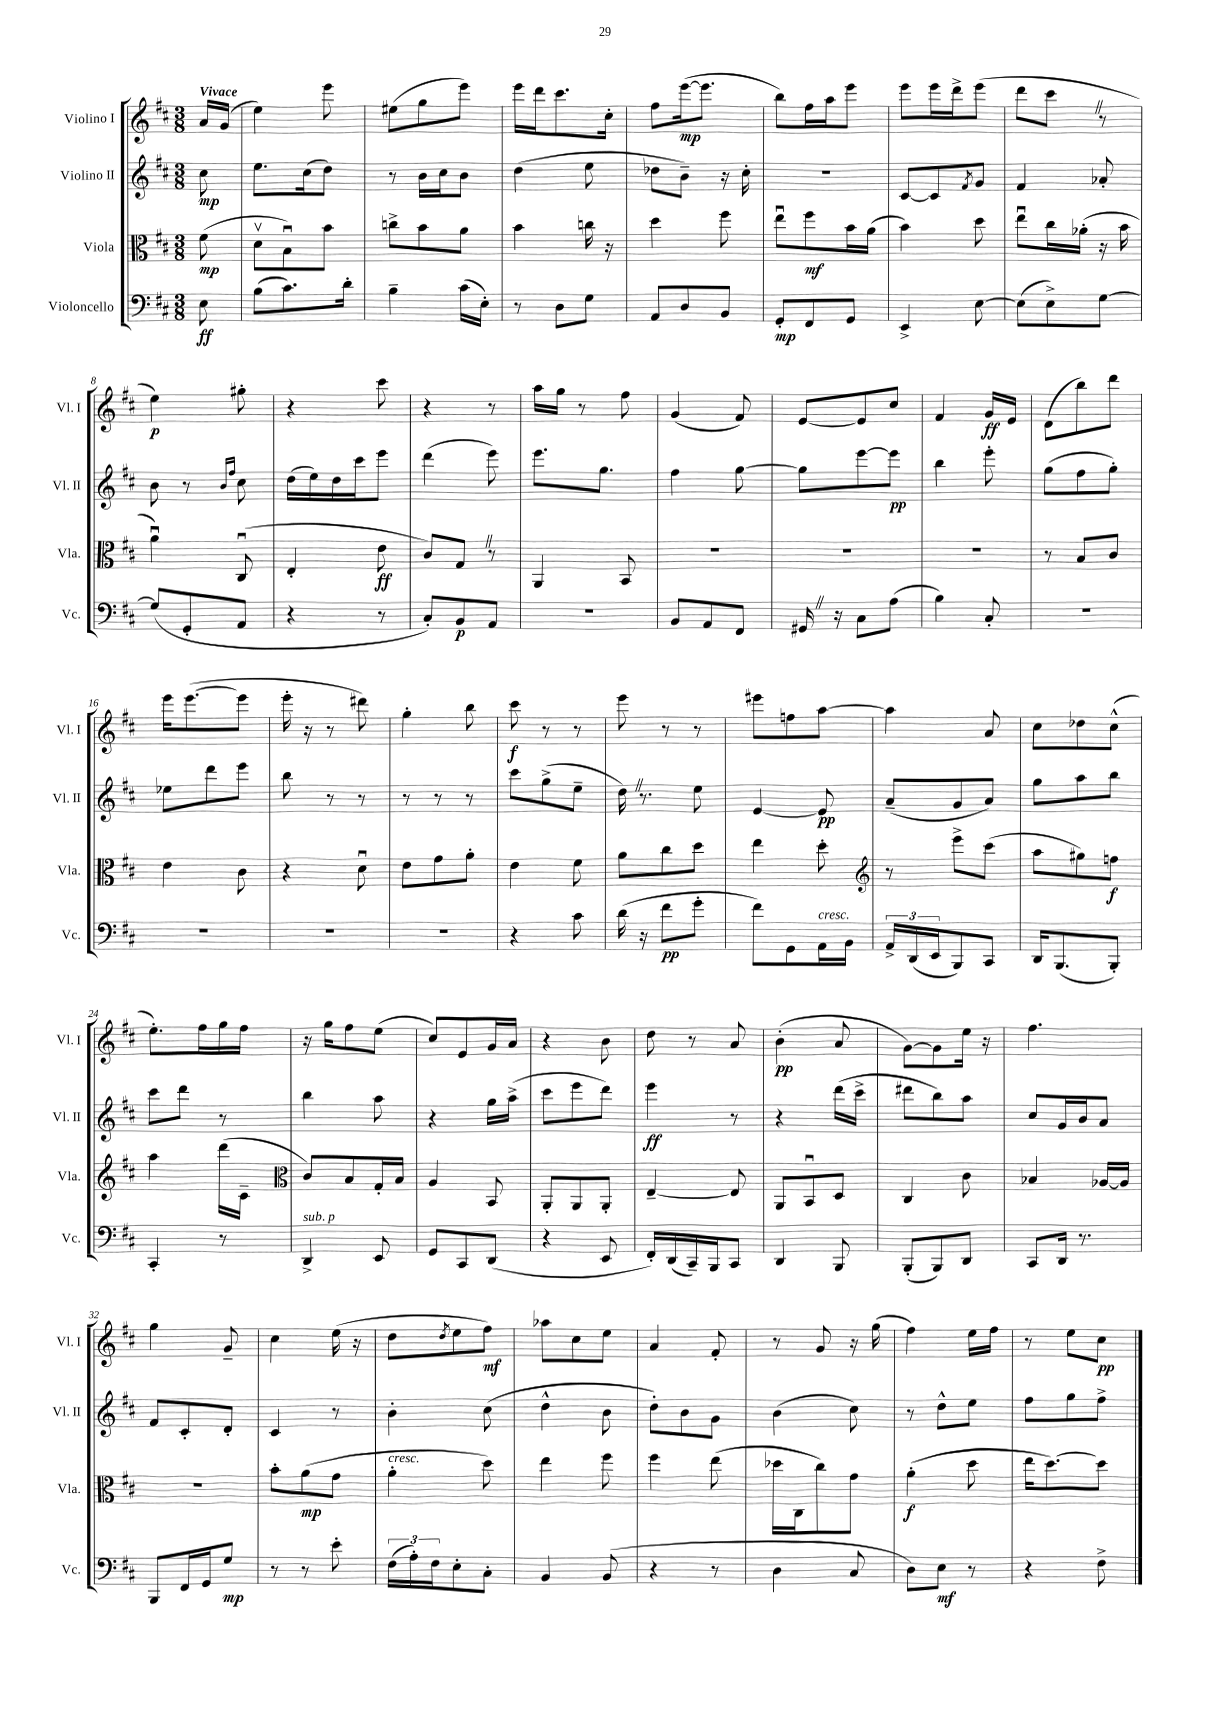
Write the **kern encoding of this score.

**kern	**kern	**kern	**kern
*staff4	*staff3	*staff2	*staff1
*clefF4	*clefC3	*clefG2	*clefG2
*k[f#c#]	*k[f#c#]	*k[f#c#]	*k[f#c#]
*M3/8	*M3/8	*M3/8	*M3/8
8E\	(8f#\	8cc#\	16a/LL
.	.	.	(16g/JJ
=	=	=	=
(8B\L	8dv\L	8.ee\L	4ee\)
8.c#\)	8Bu\)	.	.
.	.	(16cc#\k	.
.	8b\J	8dd\J)	8eee\
16d'\Jk	.	.	.
=	=	=	=
4B~\	8cc^\L	8r	(8ee#\L
.	8b\	16b\LL	8gg\
.	.	16cc#\J	.
(16c#\LL	8a\J	8b\J	8eee\J)
16E'\JJ)	.	.	.
=	=	=	=
8r	4b\	(4dd\	16eee\LL
.	.	.	16ddd\J
8D\L	.	.	8.ccc#\
8G\J	16cc\	8ee\	.
.	16r	.	16cc#'\Jk
=	=	=	=
8AA/L	4dd\	8dd-\L	8ff#\L
8D/	.	8b~\J)	([16eee\k
.	.	.	8.eee\]J
8BB/J	8ff#\	16r	.
.	.	16cc#'\	.
=	=	=	=
8GG'/L	8eeu\L	4.r	8bb\L)
8FF#/	8ff#\	.	16ff#\L
.	.	.	16aa\J
8GG/J	16b\L	.	8eee\J
.	(16a\JJ	.	.
=	=	=	=
4EE^/	4b\)	[8c#/L	8eee\L
.	.	8c#/]	16eee\L
.	.	.	16ddd^\J
.	.	8qf#/	.
[8E\	8dd\	8g/J	(8eee\J
=	=	=	=
(8E\]L	8eeu\L	4f#/	8ddd\L
8E^\)	16cc#\L	.	8ccc#\J
.	(16a-'\JJ	.	.
[8G\J	16r	8a-'/	8r
.	16b\	.	.
=	=	=	=
(8G/]L	4au\)	8b\	4ee\)
8GG'/	.	8r	.
.	.	16qqb/LL	.
.	.	16qqff#/JJ	.
8AA/J	(8C#u/	8cc#\	8gg#'\
=	=	=	=
4r	4E'/	(16dd\LL	4r
.	.	16ee\)	.
.	.	16dd\	.
.	.	16ccc#\J	.
8r	8e\	8eee\J	8ccc#\
=	=	=	=
8C#'/L)	8c#/L)	(4ddd\	4r
8BB/	8G/J	.	.
8AA/J	8r	8eee\)	8r
=	=	=	=
4.r	4AA/	8.eee\L	16aa\LL
.	.	.	16gg\JJ
.	.	.	8r
.	.	8.gg\J	.
.	8BB/	.	8ff#\
=	=	=	=
8BB/L	4.r	4ff#\	(4g/
8AA/	.	.	.
8FF#/J	.	[8gg\	8f#/)
=	=	=	=
16GG#/	4.r	8gg\]L	[8e/L
16r	.	.	.
8C#\L	.	[8eee\	8e/]
(8A\J	.	8eee\]J	8cc#/J
=	=	=	=
4B\)	4.r	4bb\	4f#/
8C#'/	.	8eee'\	16g/LL
.	.	.	16e/JJ
=	=	=	=
4.r	8r	(8gg\L	(8d\L
.	8B/L	8ff#\	8bb\)
.	8c#/J	8gg'\J)	8ddd\J
=	=	=	=
4.r	4e\	8ee-\L	16eee\LK
.	.	.	([8.eee\
.	.	8ddd\	.
.	8c#\	8eee\J	8eee\]J
=	=	=	=
4.r	4r	8bb\	16eee'\
.	.	.	16r
.	.	8r	8r
.	8du\	8r	8ddd#\)
=	=	=	=
4.r	8e\L	8r	4gg'\
.	8g\	8r	.
.	8a'\J	8r	8bb\
=	=	=	=
4r	4e\	8ccc#\L	8ccc#\
.	.	(8gg^\	8r
8c#\	8f#\	8ee~\J	8r
=	=	=	=
(16d\	8a\L	16dd\)	8eee\
16r	.	8.r	.
8f#\L	8cc#\	.	8r
8g'\J	8dd\J	8ee\	8r
=	=	=	=
8f#\L)	4ee\	[4e/	8eee#\L
8GG\	.	.	8ff\
16AA\L	8dd'\	8e/]	[8aa\J
16BB\JJ	.	.	.
=	=	=	=
*	*clefG2	*	*
24AA^/LL	8r	(8a~/L	4aa\]
(24DD/	.	.	.
24EE/J	.	.	.
8BBB/)	8eee^\L	8g/	.
8CC#/J	(8ccc#\J	8a/J)	8a/
=	=	=	=
16DD/LK	8aa\L	8gg\L	8cc#\L
(8.BBB/	.	.	.
.	8gg#\)	8aa\	8dd-\
8BBB'/J)	8ff\J	8bb\J	(8cc#^^\J
=	=	=	=
4CC#'/	4aa\	8ccc#\L	8.ee'\L)
.	.	8ddd\J	.
.	.	.	16ff#\L
8r	(16ddd\LL	8r	16gg\
.	16c#~\JJ	.	16ff#\JJ
=	=	=	=
*	*clefC3	*	*
4DD^/	8c#/L)	4bb\	16r
.	.	.	16gg\LK
.	8B/	.	8ff#\
8EE/	16G'/L	8aa\	(8ee\J
.	16B/JJ	.	.
=	=	=	=
8GG/L	4A/	4r	8cc#/L)
8CC#/	.	.	8e/
(8DD/J	8BB/	16gg\LL	16g/L
.	.	(16aa^\JJ	16a/JJ
=	=	=	=
4r	8AA'/L	8ccc#\L	4r
.	8AA/	8eee\	.
8EE/	8AA'/J	8ddd\J)	8b\
=	=	=	=
16FF#'/LL)	[4E~/	4eee\	8dd\
(16DD/	.	.	.
16CC#~/)	.	.	8r
16BBB/J	.	.	.
8CC#/J	8E/]	8r	8a/
=	=	=	=
4DD/	8AA/L	4r	(4b'\
.	8BBu/	.	.
8BBB/	8D/J	(16ddd\LL	8a/
.	.	16ccc#^\JJ	.
=	=	=	=
(8BBB'/L	4C#/	8ddd#\L	[8g\L)
8BBB/)	.	8bb\)	8g\]
8DD/J	8c#\	8aa\J	16ee\Jk
.	.	.	16r
=	=	=	=
8CC#/L	4B-/	8cc#/L	4.ff#\
16DD/Jk	.	16g/L	.
8.r	.	16b/J	.
.	[16A-/LL	8a/J	.
.	16A-/]JJ	.	.
=	=	=	=
8BBB/L	4.r	8f#/L	4gg\
16FF#/L	.	8c#'/	.
16GG/J	.	.	.
8G/J	.	8d'/J	8g~/
=	=	=	=
8r	8b'\L	4c#/	4cc#\
8r	(8a\	.	.
8e'\	8g\J	8r	(16ee\
.	.	.	16r
=	=	=	=
(24F#\LL	4a'\	4b'\	8dd\L
24A'\)	.	.	.
24F#\J	.	.	.
.	.	.	8qdd/
8E'\	.	.	8ee\
8C#'\J	8dd\)	(8cc#\	8ff#\J)
=	=	=	=
4BB/	4ee\	4dd^^\	8aa-\L
.	.	.	8cc#\
(8BB/	8ff#\	8b\	8ee\J
=	=	=	=
4r	4ff#\	8dd'\L)	4a/
.	.	8b\	.
8r	(8ee\	8g\J	8f#'/
=	=	=	=
4D\	16dd-\LL	(4b\	8r
.	16C#\J	.	.
.	8cc#\)	.	8g/
8C#/	8g\J	8cc#\)	16r
.	.	.	(16gg\
=	=	=	=
8D\L)	(4a'\	8r	4ff#\)
8E\J	.	8dd^^\L	.
8r	8dd\	8ee\J	16ee\LL
.	.	.	16ff#\JJ
=	=	=	=
4r	16ee\LK	8ff#\L	8r
.	[8.dd\)	.	.
.	.	8gg\	8ee\L
8F#^\	8dd\]J	8ff#^\J	8cc#\J
==	==	==	==
*-	*-	*-	*-
